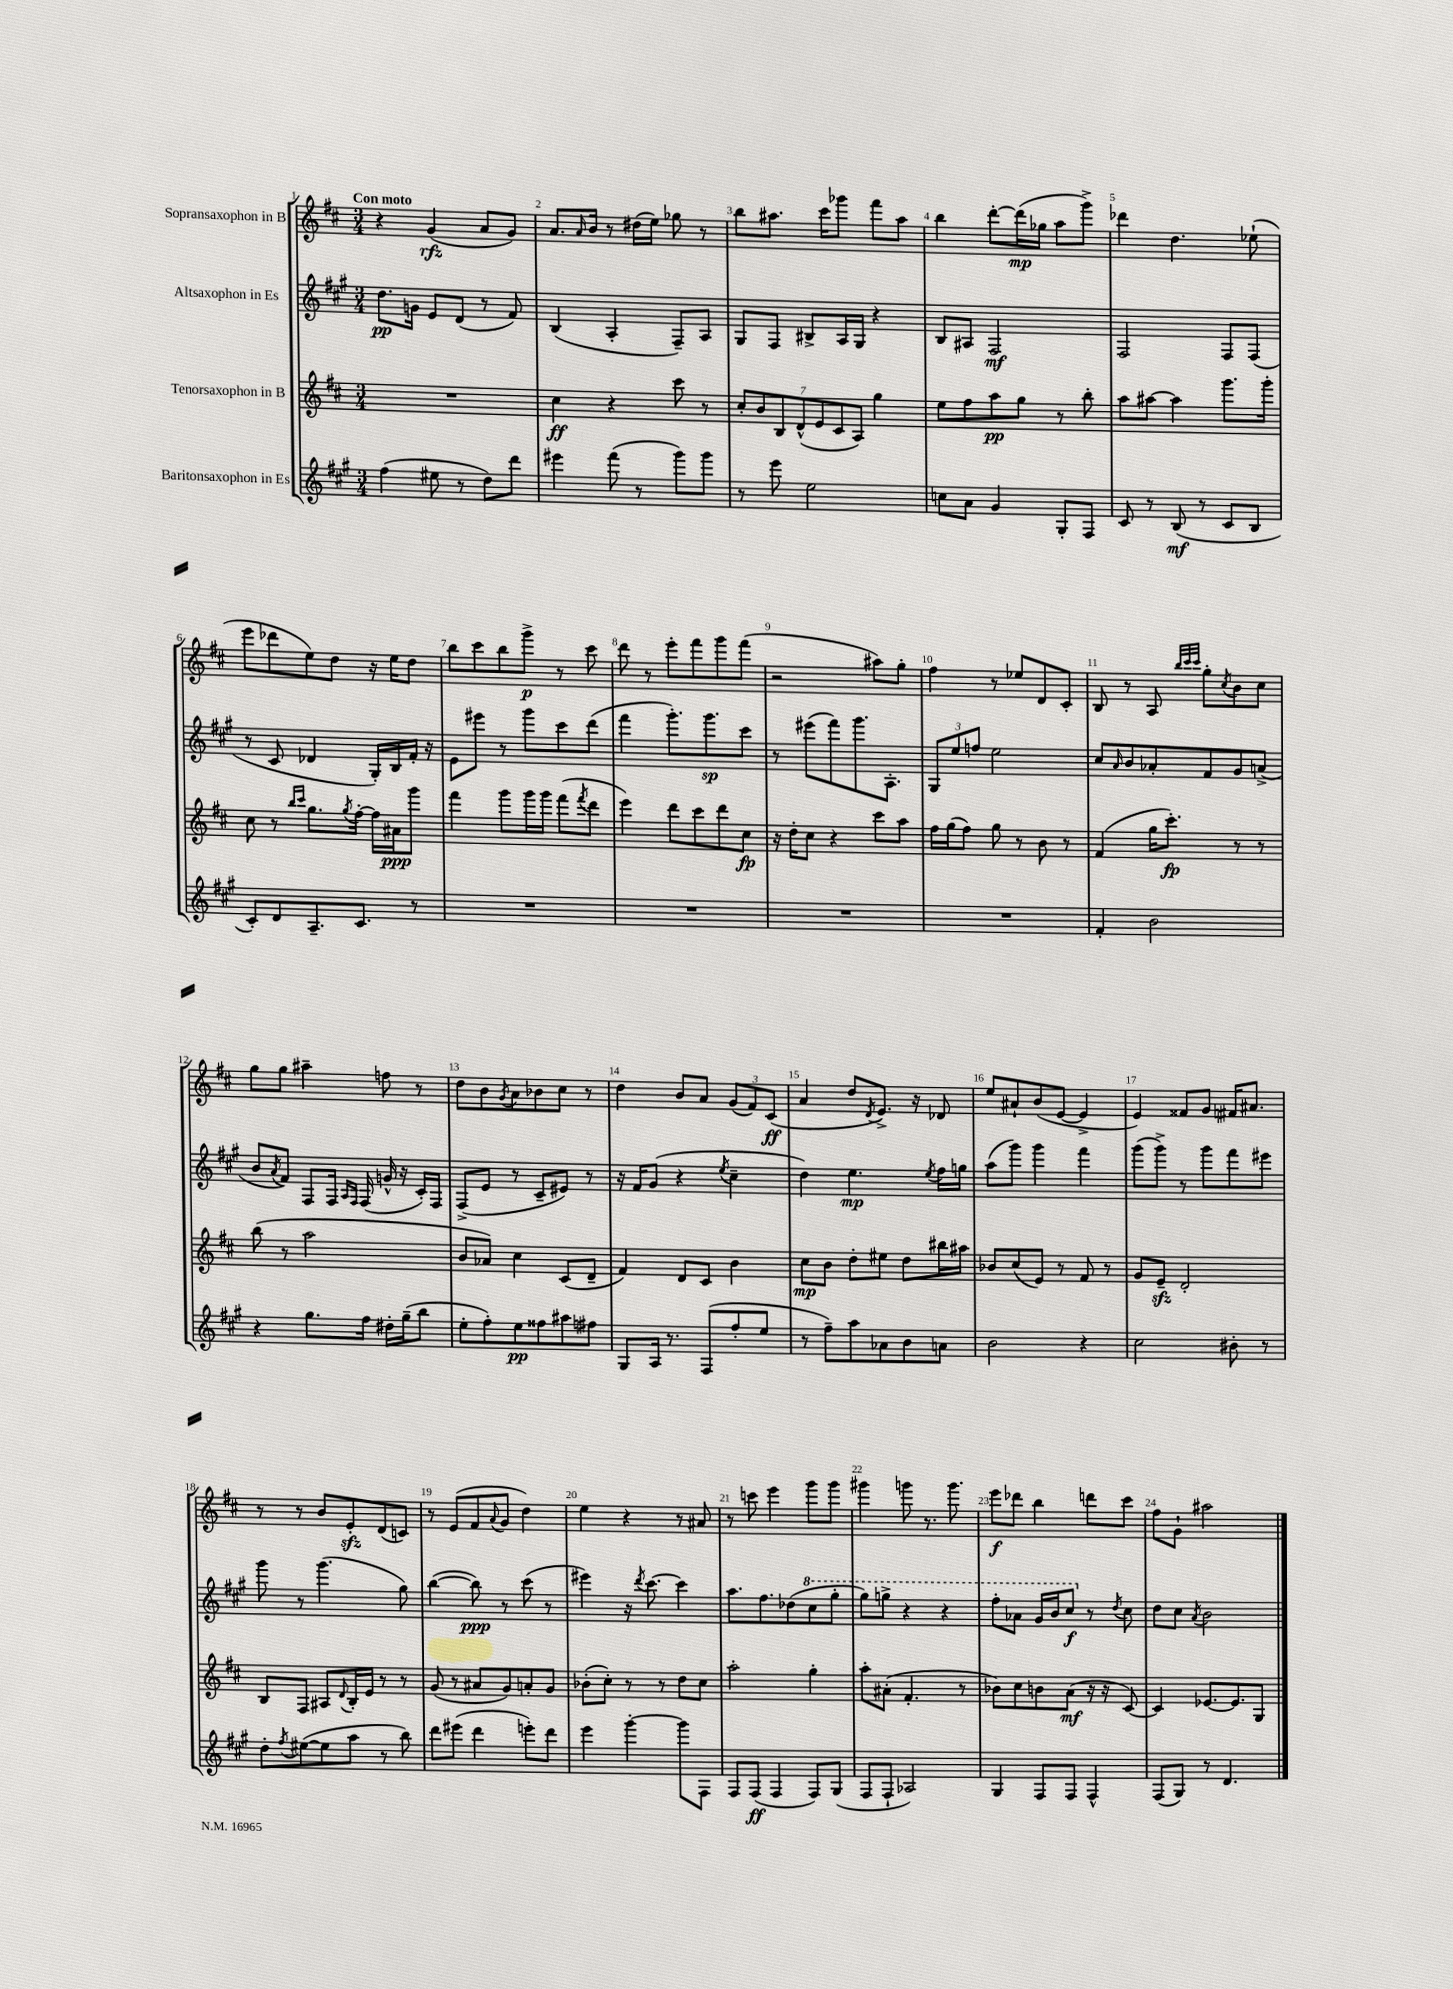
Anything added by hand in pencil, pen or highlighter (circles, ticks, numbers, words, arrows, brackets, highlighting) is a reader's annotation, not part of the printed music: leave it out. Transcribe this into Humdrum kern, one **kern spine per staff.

**kern	**dynam	**kern	**dynam	**kern	**dynam	**kern	**dynam
*part4	*part4	*part3	*part3	*part2	*part2	*part1	*part1
*staff4	*staff4	*staff3	*staff3	*staff2	*staff2	*staff1	*staff1
*I"Baritonsaxophon in Es	*	*I"Tenorsaxophon in B	*	*I"Altsaxophon in Es	*	*I"Sopransaxophon in B	*
*clefG2	*	*clefG2	*	*clefG2	*	*clefG2	*
*k[f#c#g#]	*	*k[f#c#]	*	*k[f#c#g#]	*	*k[f#c#]	*
*M3/4	*	*M3/4	*	*M3/4	*	*M3/4	*
=1	=1	=1	=1	=1	=1	=1	=1
!	!	!	!	!	!	!LO:TX:a:B:t=Con moto	!
(4ff#\	.	2.r	.	8.dd\L	pp	4r	.
.	.	.	.	16gn\Jk	.	.	.
8ee#X\	.	.	.	8e/L	.	(4g/	rfz
8r	.	.	.	(8d/J	.	.	.
8dd\L)	.	.	.	8r	.	8a/L	.
8ddd\J	.	.	.	8f#/)	.	8g/J)	.
=2	=2	=2	=2	=2	=2	=2	=2
4eee#X\	.	4cc#\	ff	(4B/	.	8.a/L	.
.	.	.	.	.	.	16qqa/	.
.	.	.	.	.	.	16b/Jk	.
(8fff#\	.	4r	.	4A'/	.	8r	.
8r	.	.	.	.	.	(16dd#X\LL	.
.	.	.	.	.	.	16ee\JJ)	.
8ggg#\L)	.	8ccc#\	.	8F#~/L)	.	8gg-X\	.
8ggg#\J	.	8r	.	8A/J	.	8r	.
=3	=3	=3	=3	=3	=3	=3	=3
8r	.	14cc#'/L	.	8G#/L	.	8bb\L	.
.	.	14b/	.	.	.	.	.
8eee\	.	.	.	8F#/J	.	8.aa#X\J	.
.	.	14B/	.	.	.	.	.
.	.	(14d^^/	.	.	.	.	.
2ee\	.	.	.	8B#X^/L	.	.	.
.	.	14e/	.	.	.	.	.
.	.	.	.	.	.	16ccc#\KL	.
.	.	14c#/	.	.	.	.	.
.	.	.	.	16A/L	.	8ggg-X\J	.
.	.	14A/J)	.	.	.	.	.
.	.	.	.	16G#/JJ	.	.	.
.	.	4gg\	.	4r	.	8fff#\L	.
.	.	.	.	.	.	8aa#\J	.
=4	=4	=4	=4	=4	=4	=4	=4
8ccn\L	.	8ee\L	.	8B/L	.	4bb\	.
8a\J	.	8ff#\	.	8A#X/J	.	.	.
4g#/	.	8aa\	pp	2F#/	mf	[8ddd'\L	.
.	.	8gg\J	.	.	.	(16ddd\L]	mp
.	.	.	.	.	.	16gg-X\JJ	.
8G#'/L	.	8r	.	.	.	8aa\L	.
8F#/J	.	8bb'\	.	.	.	8ggg^\J)	.
=5	=5	=5	=5	=5	=5	=5	=5
8c#/	.	8aa\L	.	2F#/	.	4ddd-X\	.
8r	.	[8aa#X\J	.	.	.	.	.
(8B/	mf	4aa#\]	.	.	.	4.dd\	.
8r	.	.	.	.	.	.	.
8c#/L	.	8.ggg\L	.	8F#/L	.	.	.
8B/J	.	.	.	(8F#/J	.	(8ee-X`\	.
.	.	16ggg'\Jk	.	.	.	.	.
!!LO:LB:g=z
=6	=6	=6	=6	=6	=6	=6	=6
8c#'/L)	.	8cc#\	.	8r	.	8eee\L	.
8d/	.	8r	.	8c#/	.	8ddd-X\	.
.	.	16qqbb/LL	.	.	.	.	.
.	.	16qqccc#/JJ	.	.	.	.	.
8.A~/	.	8.gg\L	.	4d-X/	.	8ee\)	.
.	.	.	.	.	.	8dd\J	.
.	.	8qgg/	.	.	.	.	.
8.c#/J	.	[16ff#'\Jk	.	.	.	.	.
.	.	16ff#\LL]	.	16G#'/LL)	.	16r	.
.	.	16a#X\J	ppp	16B/	.	16ee\KL	.
8r	.	8ggg\J	.	16f#'/JJ	.	8dd\J	.
.	.	.	.	16r	.	.	.
=7	=7	=7	=7	=7	=7	=7	=7
2.r	.	4fff#\	.	8e\L	.	8bb\L	.
.	.	.	.	8eee#X\J	.	8ccc#\	.
.	.	8ggg\L	.	8r	.	8bb\	.
.	.	16ggg\L	.	8ggg#\L	.	8ggg^\J	p
.	.	16ggg\JJ	.	.	.	.	.
.	.	(8fff#\L	.	8ccc#\	.	8r	.
.	.	8qfff#/	.	.	.	.	.
.	.	8ddd\J	.	(8ddd\J	.	8ccc#\	.
=8	=8	=8	=8	=8	=8	=8	=8
2.r	.	4eee\)	.	4fff#\	.	8ddd\	.
.	.	.	.	.	.	8r	.
.	.	8ddd\L	.	8.ggg#'\L)	.	8eee'\L	.
.	.	8ccc#\	.	.	.	8fff#\	.
.	.	.	.	8.ggg#\	sp	.	.
.	.	8ddd\	.	.	.	8ggg\	.
.	.	8cc#\J	fp	8ccc#\J	.	(8fff#\J	.
=9	=9	=9	=9	=9	=9	=9	=9
2.r	.	16r	.	8r	.	2r	.
.	.	16dd'\KL	.	.	.	.	.
.	.	8cc#\J	.	(8eee#X\L	.	.	.
.	.	4r	.	8fff#\)	.	.	.
.	.	.	.	8.ggg#\	.	.	.
.	.	8ccc#\L	.	.	.	8aa#X\L)	.
.	.	.	.	8.A'\J	.	.	.
.	.	8aa\J	.	.	.	8gg'\J	.
=10	=10	=10	=10	=10	=10	=10	=10
2.r	.	16ff#\LL	.	12G#/L	.	4ff#\	.
.	.	(16gg\J	.	.	.	.	.
.	.	.	.	12ee/	.	.	.
.	.	8ff#\J)	.	.	.	.	.
.	.	.	.	12ffn/J	.	.	.
.	.	8gg\	.	2ee\	.	8r	.
.	.	8r	.	.	.	8ee-X/L	.
.	.	8b\	.	.	.	8d/	.
.	.	8r	.	.	.	8c#'/J	.
=11	=11	=11	=11	=11	=11	=11	=11
4f#'/	.	(4f#/	.	8cc#/L	.	8B/	.
.	.	.	.	16qqa/	.	.	.
.	.	.	.	8b/	.	8r	.
2b\	.	16gg\KL	.	8a-X'/	.	8A/	.
.	.	8.ccc#'\J)	fp	.	.	.	.
.	.	.	.	.	.	32qqbb/LLL	.
.	.	.	.	.	.	32qqccc#/	.
.	.	.	.	.	.	32qqccc#/JJJ	.
.	.	.	.	8f#/	.	8gg'\L	.
.	.	.	.	.	.	8qcc#/	.
.	.	8r	.	8g#/	.	8b\	.
.	.	8r	.	(8an^/J	.	8cc#\J	.
!!LO:LB:g=z
=12	=12	=12	=12	=12	=12	=12	=12
4r	.	(8bb\	.	8b/L	.	8gg\L	.
.	.	.	.	8qa/	.	.	.
.	.	8r	.	8f#/J)	.	8gg\J	.
8.gg#\L	.	2aa\	.	8F#/L	.	4aa#X~\	.
.	.	.	.	16F#/Jk	.	.	.
.	.	.	.	16qqA/LL	.	.	.
.	.	.	.	16qqF#/JJ	.	.	.
16ff#\Jk	.	.	.	(16F#/	.	.	.
16dd#X'\LL	.	.	.	16gn^^/	.	8ffn\	.
(16gg#~\J	.	.	.	16r	.	.	.
8bb\J	.	.	.	16c#'/LL)	.	8r	.
.	.	.	.	16F#/JJ	.	.	.
=13	=13	=13	=13	=13	=13	=13	=13
8ee'\L	.	8b/L	.	(8F#^/L	.	8dd\L	.
8ff#'\)	.	8a-X/J)	.	8e/J	.	8b\	.
.	.	.	.	.	.	8qg/	.
8ee\	pp	4cc#\	.	8r	.	8a\	.
8ff##X\	.	.	.	8c#~/L	.	8b-X\	.
8aa#X\	.	(8c#/L	.	8e#X/J)	.	8cc#\J	.
8ff#X\J	.	8d~/J	.	8r	.	8r	.
=14	=14	=14	=14	=14	=14	=14	=14
8G#/L	.	4f#/)	.	16r	.	4dd\	.
.	.	.	.	16f#/KL	.	.	.
16A/Jk	.	.	.	(8g#/J	.	.	.
8.r	.	.	.	.	.	.	.
.	.	8d/L	.	4r	.	8b/L	.
(8F#/L	.	8c#/J	.	.	.	8a/J	.
.	.	.	.	8qee/	.	.	.
8ff#'/	.	4b\	.	4cc#~\	.	(12g/L	.
.	.	.	.	.	.	12f#/)	.
8ee/J	.	.	.	.	.	.	.
.	.	.	.	.	.	(12c#/J	ff
=15	=15	=15	=15	=15	=15	=15	=15
8r	.	8cc#\L	mp	4dd\)	.	4a/	.
8ff#~\L)	.	8b\J	.	.	.	.	.
8aa\	.	8dd'\L	.	4.ee\	mp	8dd/L	.
.	.	.	.	.	.	8qd/	.
8a-X\	.	8ee#X\J	.	.	.	8.e^/J)	.
8b\	.	8dd\L	.	.	.	.	.
.	.	.	.	.	.	16r	.
.	.	.	.	8qee/	.	.	.
8an\J	.	16bb#X\L	.	16ff#\LL	.	8d-X/	.
.	.	16aa#X\JJ	.	16ggn\JJ	.	.	.
=16	=16	=16	=16	=16	=16	=16	=16
2b\	.	8b-X/L	.	(8aa\L	.	8ee/L	.
.	.	(8cc#/	.	8ggg#\J)	.	8a#X`/	.
.	.	8e/J)	.	4ggg#\	.	(8b/	.
.	.	8r	.	.	.	[8e/J	.
4r	.	8f#/	.	4fff#\	.	4e^/]	.
.	.	8r	.	.	.	.	.
=17	=17	=17	=17	=17	=17	=17	=17
2cc#\	.	8g/L	.	(8ggg#\L	.	4e/)	.
.	.	8ezz~/J	.	8ggg#^\J)	.	.	.
.	.	2d'/	.	8r	.	8f##X/L	.
.	.	.	.	8ggg#\L	.	8g/J	.
8b#X'\	.	.	.	8fff#\	.	16f#X/KL	.
.	.	.	.	.	.	8.a#X/J	.
8r	.	.	.	8eee#X\J	.	.	.
!!LO:LB:g=z
=18	=18	=18	=18	=18	=18	=18	=18
8dd'\L	.	8B/L	.	8ggg#\	.	8r	.
8qff#/	.	.	.	.	.	.	.
([8ee#X\	.	8F#/J	.	8r	.	8r	.
8ee#\]	.	8A#X/L	.	(4.ggg#\	.	8b/L	.
.	.	8qqd/	.	.	.	.	.
8aa\J	.	16B'/L	.	.	.	8ezz'/	.
.	.	16e/JJ	.	.	.	.	.
8r	.	8r	.	.	.	(8d/	.
8bb\)	.	8r	.	8gg#\)	.	8cn/J)	.
=19	=19	=19	=19	=19	=19	=19	=19
8ddd\L	.	(8g/	.	([4bb\	.	8r	.
(8eee#X\J	.	8r	.	.	.	(8e/L	.
4ddd\	.	8a#X/L	.	8bb\])	ppp	8f#/	.
.	.	.	.	.	.	8qqa/	.
.	.	8g/)	.	8r	.	8g/J	.
8eeen'\L)	.	8an'/	.	(8ccc#\	.	4dd\)	.
8ddd\J	.	8g/J	.	8r	.	.	.
=20	=20	=20	=20	=20	=20	=20	=20
4eee\	.	(8b-X'\L	.	4eee#X\)	.	4ee\	.
.	.	8cc#'\J)	.	.	.	.	.
[4ggg#'\	.	8r	.	16r	.	4r	.
.	.	.	.	8qddd/	.	.	.
.	.	.	.	[8.ccc#\	.	.	.
.	.	8r	.	.	.	.	.
8ggg#\L]	.	8dd\L	.	4ccc#\]	.	8r	.
8F#\J	.	8cc#\J	.	.	.	8a#X/	.
=21	=21	=21	=21	=21	=21	=21	=21
8F#/L	.	2aa'\	.	8.aa\L	.	8r	.
(8F#/J	ff	.	.	.	.	8cccn\	.
.	.	.	.	8.ff#\	.	.	.
4F#/	.	.	.	.	.	4eee\	.
.	.	.	.	(8dd-X\	.	.	.
*	*	*	*	*8va	*	*	*
8F#/L)	.	4gg'\	.	8ccc#\	.	8ggg\L	.
(8G#/J	.	.	.	8ggg#'\J	.	8ggg\J	.
=22	=22	=22	=22	=22	=22	=22	=22
8F#/L	.	8aa'\L	.	8ggg#\L)	.	4ggg#X\	.
8F#`/J	.	(8a#X'\J	.	8gggn^\J	.	.	.
2A-X/)	.	4.f#'/	.	4r	.	8gggn\	.
.	.	.	.	.	.	8.r	.
.	.	.	.	4r	.	.	.
.	.	.	.	.	.	8.ggg\	.
.	.	8r	.	.	.	.	.
=23	=23	=23	=23	=23	=23	=23	=23
4G#/	.	8b-X\L)	.	8fff#'\L	.	8eee\L	f
.	.	8cc#\	.	8aa-X\J	.	8ddd-X\J	.
8F#/L	.	8bn\	.	16gg#/LL	.	4bb\	.
.	.	.	.	16bb/J	.	.	.
8F#/J	.	(8a\J	mf	8ccc#/J	f	.	.
*	*	*	*	*X8va	*	*	*
4F#^^/	.	16r	.	8r	.	8dddn\L	.
.	.	16r	.	.	.	.	.
.	.	.	.	8qdd/	.	.	.
.	.	[8c#/)	.	8cc#\	.	8ccc#\J	.
=24	=24	=24	=24	=24	=24	=24	=24
(8F#/L	.	4c#/]	.	8dd\L	.	8ff#\L	.
8G#/J)	.	.	.	8cc#\J	.	8g`\J	.
.	.	.	.	8qa/	.	.	.
8r	.	[8.e-X/L	.	2b\	.	2aa#X\	.
4.d/	.	.	.	.	.	.	.
.	.	8.e-/]	.	.	.	.	.
.	.	8G/J	.	.	.	.	.
==	==	==	==	==	==	==	==
*-	*-	*-	*-	*-	*-	*-	*-
